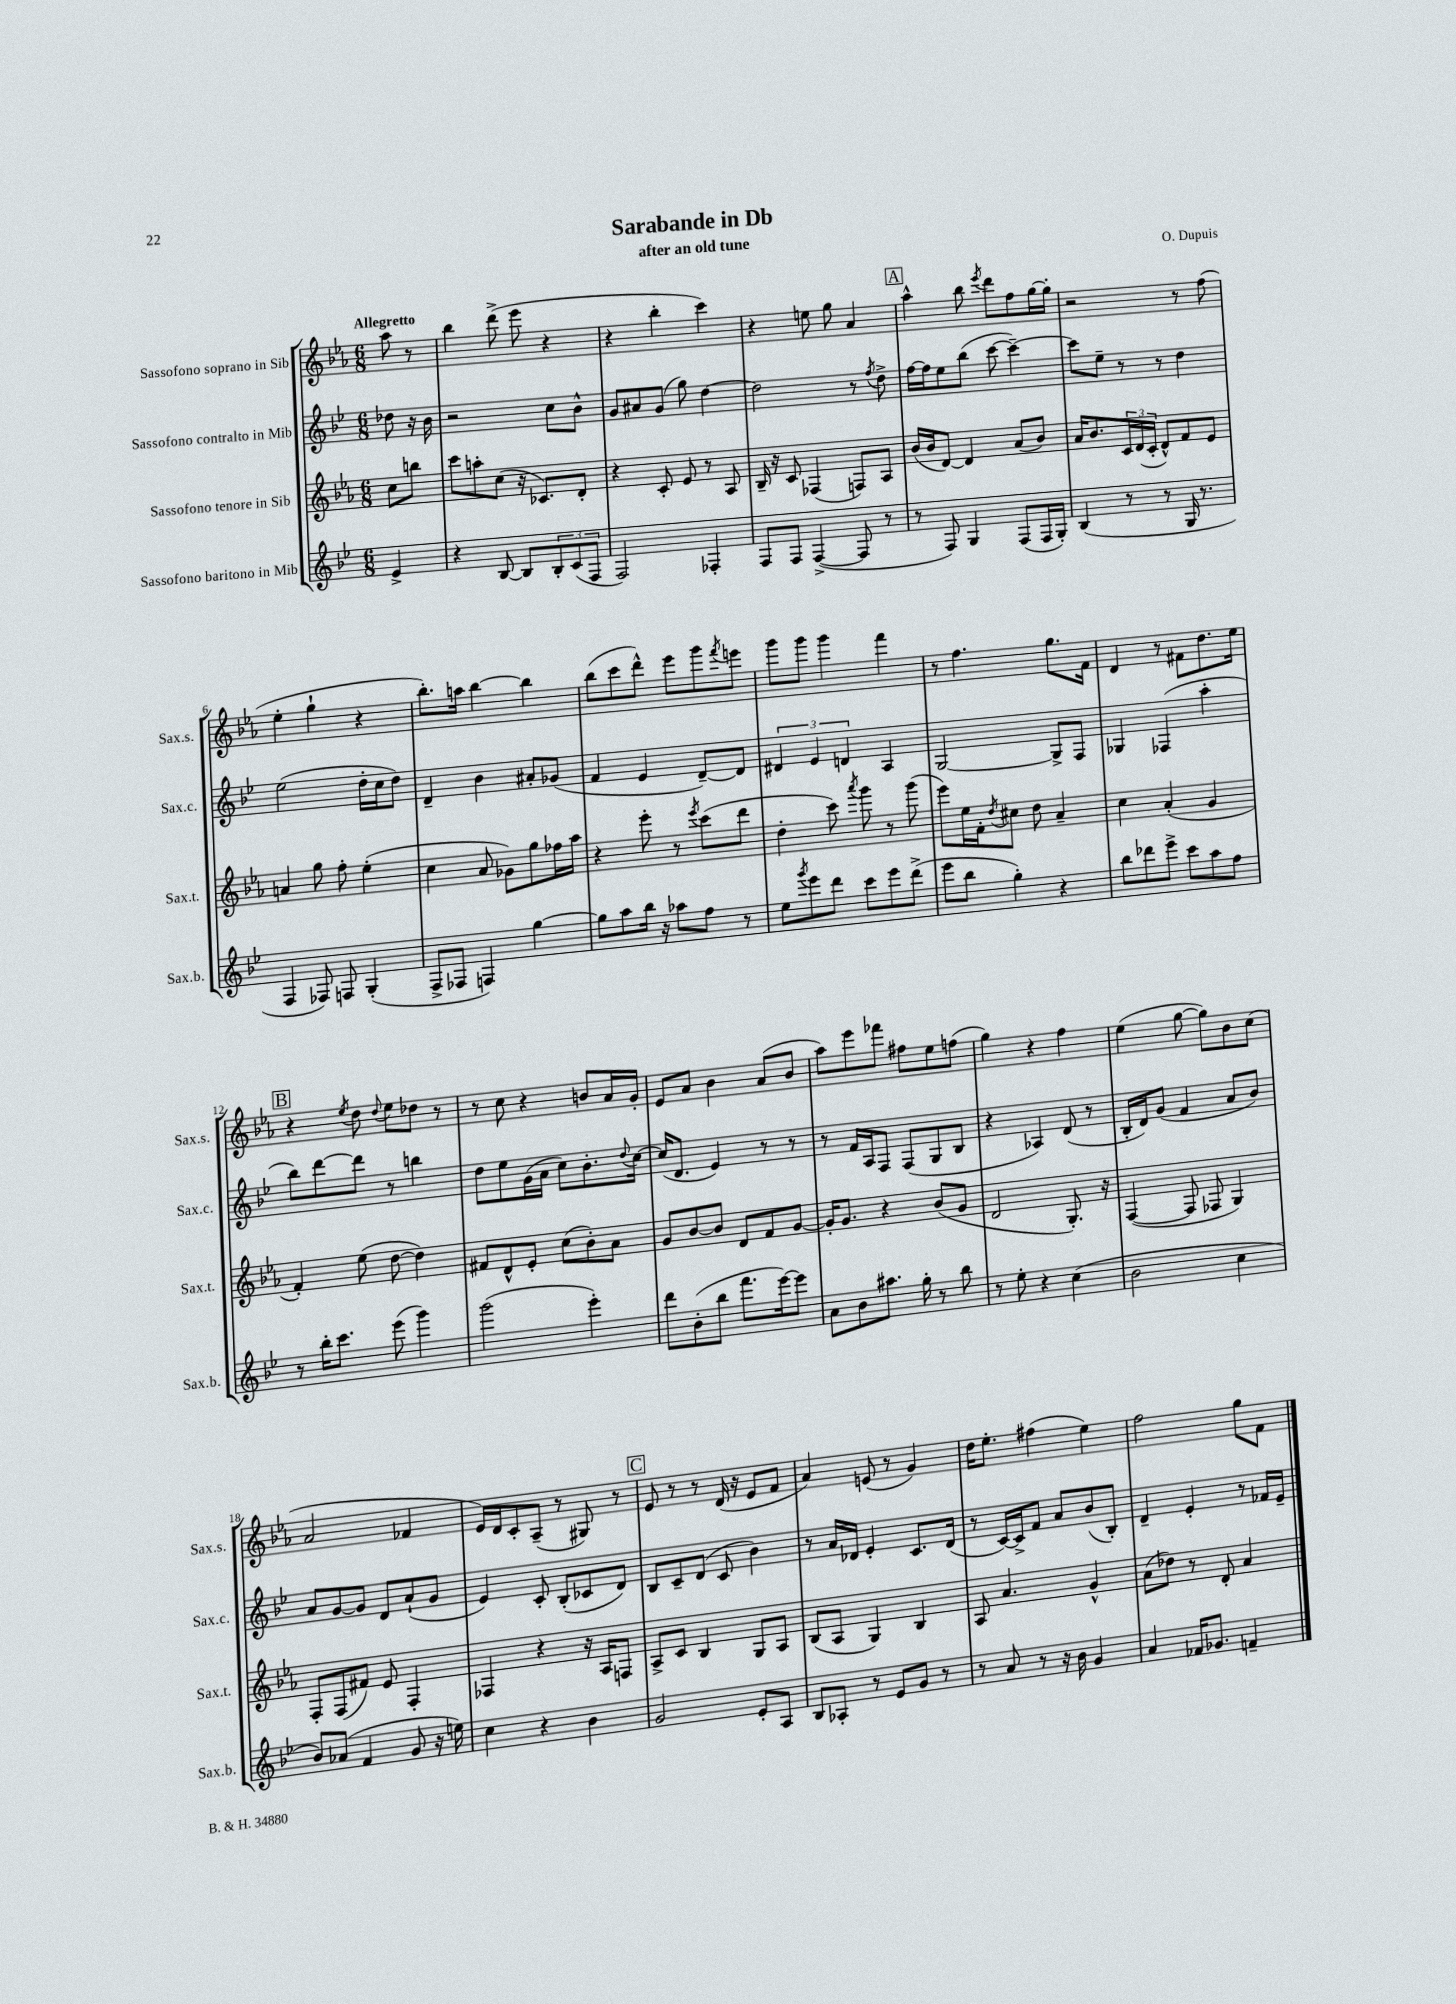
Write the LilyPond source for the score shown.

\header { title = "Sarabande in Db" composer = "O. Dupuis" subtitle = "after an old tune" }
<<
\new StaffGroup <<
\new Staff = "s0" \with { instrumentName = "Sassofono soprano in Sib" shortInstrumentName = "Sax.s." } {
    \clef treble \key ees \major \numericTimeSignature \time 6/8 \partial 4 \tempo "Allegretto"
    aes''8 r8 |
    bes''4 d'''8->( ees'''8 r4 |
    r4 bes''4-. c'''4) |
    r4 e''8 g''8 aes'4 |
    \mark \markup { \box "A" } aes''4-^ bes''8 \acciaccatura { ees'''8 } d'''8 f''8 g''16~ g''16-. |
    r2 r8 f''8( |
    ees''4-. g''4-! r4 |
    bes''8.-.) a''16 bes''4~ bes''4 |
    bes''8( c'''8 d'''8-^) ees'''8 g'''8 \acciaccatura { f'''8 } e'''8 |
    g'''8 g'''8 g'''4 f'''4 |
    r8 f''4. g''8. f'16 |
    d'4 r8 fis'8 d''8. ees''16 |
    \mark \markup { \box "B" } r4 \acciaccatura { ees''8 } d''8 \appoggiatura { d''8 } ees''8 des''8 r8 |
    r8 c''8 r4 b'8 aes'16 g'16-. |
    ees'8 aes'8 bes'4 aes'8( bes'8 |
    aes''8) ees'''8 fes'''8 fis''8 ees''8 f''8( |
    g''4) r4 f''4 |
    ees''4( g''8~ g''8) bes'8 c''8( |
    aes'2 fes'4 |
    ees'16) d'16 c'8-. aes8--( r8 gis8) r8 |
    \mark \markup { \box "C" } ees'8 r8 r8 d'16( r16 ees'8 f'8 |
    aes'4) e'8( r8 g'4) |
    d''16 ees''8.-. fis''4( ees''4) |
    f''2 g''8 f'8 \bar "|." |
}
\new Staff = "s1" \with { instrumentName = "Sassofono contralto in Mib" shortInstrumentName = "Sax.c." } {
    \clef treble \key bes \major \numericTimeSignature \time 6/8 \partial 4
    des''8 r16 bes'16 |
    r2 c''8 bes'8-^ |
    g'8 ais'8 g'8( g''8) d''4~ |
    d''2 r8 \acciaccatura { f''8 } d''8-> |
    \mark \markup { \box "A" } f''16~ f''16 ees''8 bes''8( c'''8~ c'''4~--) |
    c'''8 ees''8-- r8 r8 d''4 |
    ees''2( d''16-. c''16 d''8) |
    d'4-- bes'4 ais'8-. ges'8( |
    f'4 ees'4 d'8~--) d'8 |
    \tuplet 3/2 { dis'4 ees'4 d'4 } a4 |
    g2~ g8-> f8 |
    ges4 fes4( a''4-. |
    \mark \markup { \box "B" } bes''8) d'''8~ d'''8 r8 b''4 |
    d''8 ees''8 g'16( a'16 c''8) bes'8.-. \appoggiatura { d''8 } c''16~ |
    c''16( d'8. ees'4) r8 r8 |
    r8 f'16 a16 f8 f8( g8 bes8 |
    r4 aes4) d'8( r8 |
    bes16-. d'16) g'8( f'4 a'8 bes'8) |
    a'8 g'8~ g'8 d'8 a'8-!( g'8 |
    ees'4) c'8-. bes8-.( ces'8 d'8) |
    \mark \markup { \box "C" } bes8 c'8-- d'8( c'8 bes'4) |
    r8 a'16 des'16 ees'4-. c'8. des'16( |
    r8 c'16~) c'16-> f'8 a'8 bes'8( bes8-.) |
    d'4-- ees'4-. r8 fes'16 ees'16-- \bar "|." |
}
\new Staff = "s2" \with { instrumentName = "Sassofono tenore in Sib" shortInstrumentName = "Sax.t." } {
    \clef treble \key ees \major \numericTimeSignature \time 6/8 \partial 4
    c''8 b''8 |
    c'''8 a''8-. c''8( r16 ces'8.) d'8-. |
    r4 c'8-. ees'8 r8 aes8 |
    bes16-- r16 c'8 fes4( f8) aes8 |
    \mark \markup { \box "A" } bes'16( bes'16 d'8~) d'4 aes'8( bes'8) |
    aes'16 bes'8. \tuplet 3/2 { c'16 d'16( c'16-. } d'8-^) f'8 ees'8 |
    a'4 g''8 f''8-. ees''4-.( |
    c''4 aes'8 ges'8) g''8 fes''16 aes''16 |
    r4 ees'''8-. r8 \acciaccatura { ees'''8 } c'''8( d'''8 |
    d''4-. c'''8) \acciaccatura { aes'''8 } g'''8 r8 g'''8( |
    ees'''8) ees''16 f'16-. \acciaccatura { d''8 } cis''8 d''8 aes'4-- |
    c''4 aes'4-.( g'4 |
    \mark \markup { \box "B" } f'4-.) ees''8( d''8~ d''4) |
    fis'8 d'8-^ ees'8-. c''8( bes'8-.) aes'8 |
    g'8 bes'8~ bes'8 d'8 f'8 g'8~ |
    g'16-. g'8. r4 bes'8( g'8 |
    d'2 g8.-.) r16 |
    f4~( f8 fes8 g4) |
    f8-. f8( fis'8) ees'8 f4-. |
    fes4 r4 r16 aes16 f8 |
    \mark \markup { \box "C" } aes8-> c'8 bes4 g8 aes8 |
    bes8( aes8 g4) bes4 |
    aes8 aes'4. g'4-^ |
    aes'8( des''8) r8 d'8-. aes'4 \bar "|." |
}
\new Staff = "s3" \with { instrumentName = "Sassofono baritono in Mib" shortInstrumentName = "Sax.b." } {
    \clef treble \key bes \major \numericTimeSignature \time 6/8 \partial 4
    ees'4-> |
    r4 bes8~ bes8 \tuplet 3/2 { bes8-. c'8( f8 } |
    f2) fes4-. |
    f8 f8 f4~->( f8 r8 |
    \mark \markup { \box "A" } r8 f8) g4 f8( f16 g16-.) |
    bes4( r8 r8 g16 r8. |
    f4 fes8) f8 g4-.( |
    f8-> fes8 f4) g''4~ |
    g''8 a''8 bes''16 r16 aes''8 f''8 r8 |
    ees''8 \acciaccatura { g'''8 } ees'''8 d'''8 c'''8 ees'''8 d'''8->( |
    ees'''8 bes''8 g''4-.) r4 |
    bes''8 des'''8 ees'''8-> c'''8 a''8 f''8 |
    \mark \markup { \box "B" } r8 bes''16-. c'''8. ees'''8( g'''4) |
    g'''2( ees'''4-.) |
    d'''8 bes'8-.( bes''8 f'''8. ees'''16~) ees'''8 |
    a'8 bes'8 ais''8. g''16-. r8 bes''8 |
    r8 ees''8-. r4 c''4( |
    bes'2 c''4 |
    bes'8) aes'8( f'4 g'8 r16 e''16) |
    c''4 r4 bes'4 |
    \mark \markup { \box "C" } g'2 ees'8-. a8 |
    bes8 aes8-. r8 ees'8 g'8 r8 |
    r8 a'8 r8 r16 bes'16 g'4 |
    a'4 fes'16 ges'8. f'4-- \bar "|." |
}
>>
>>
